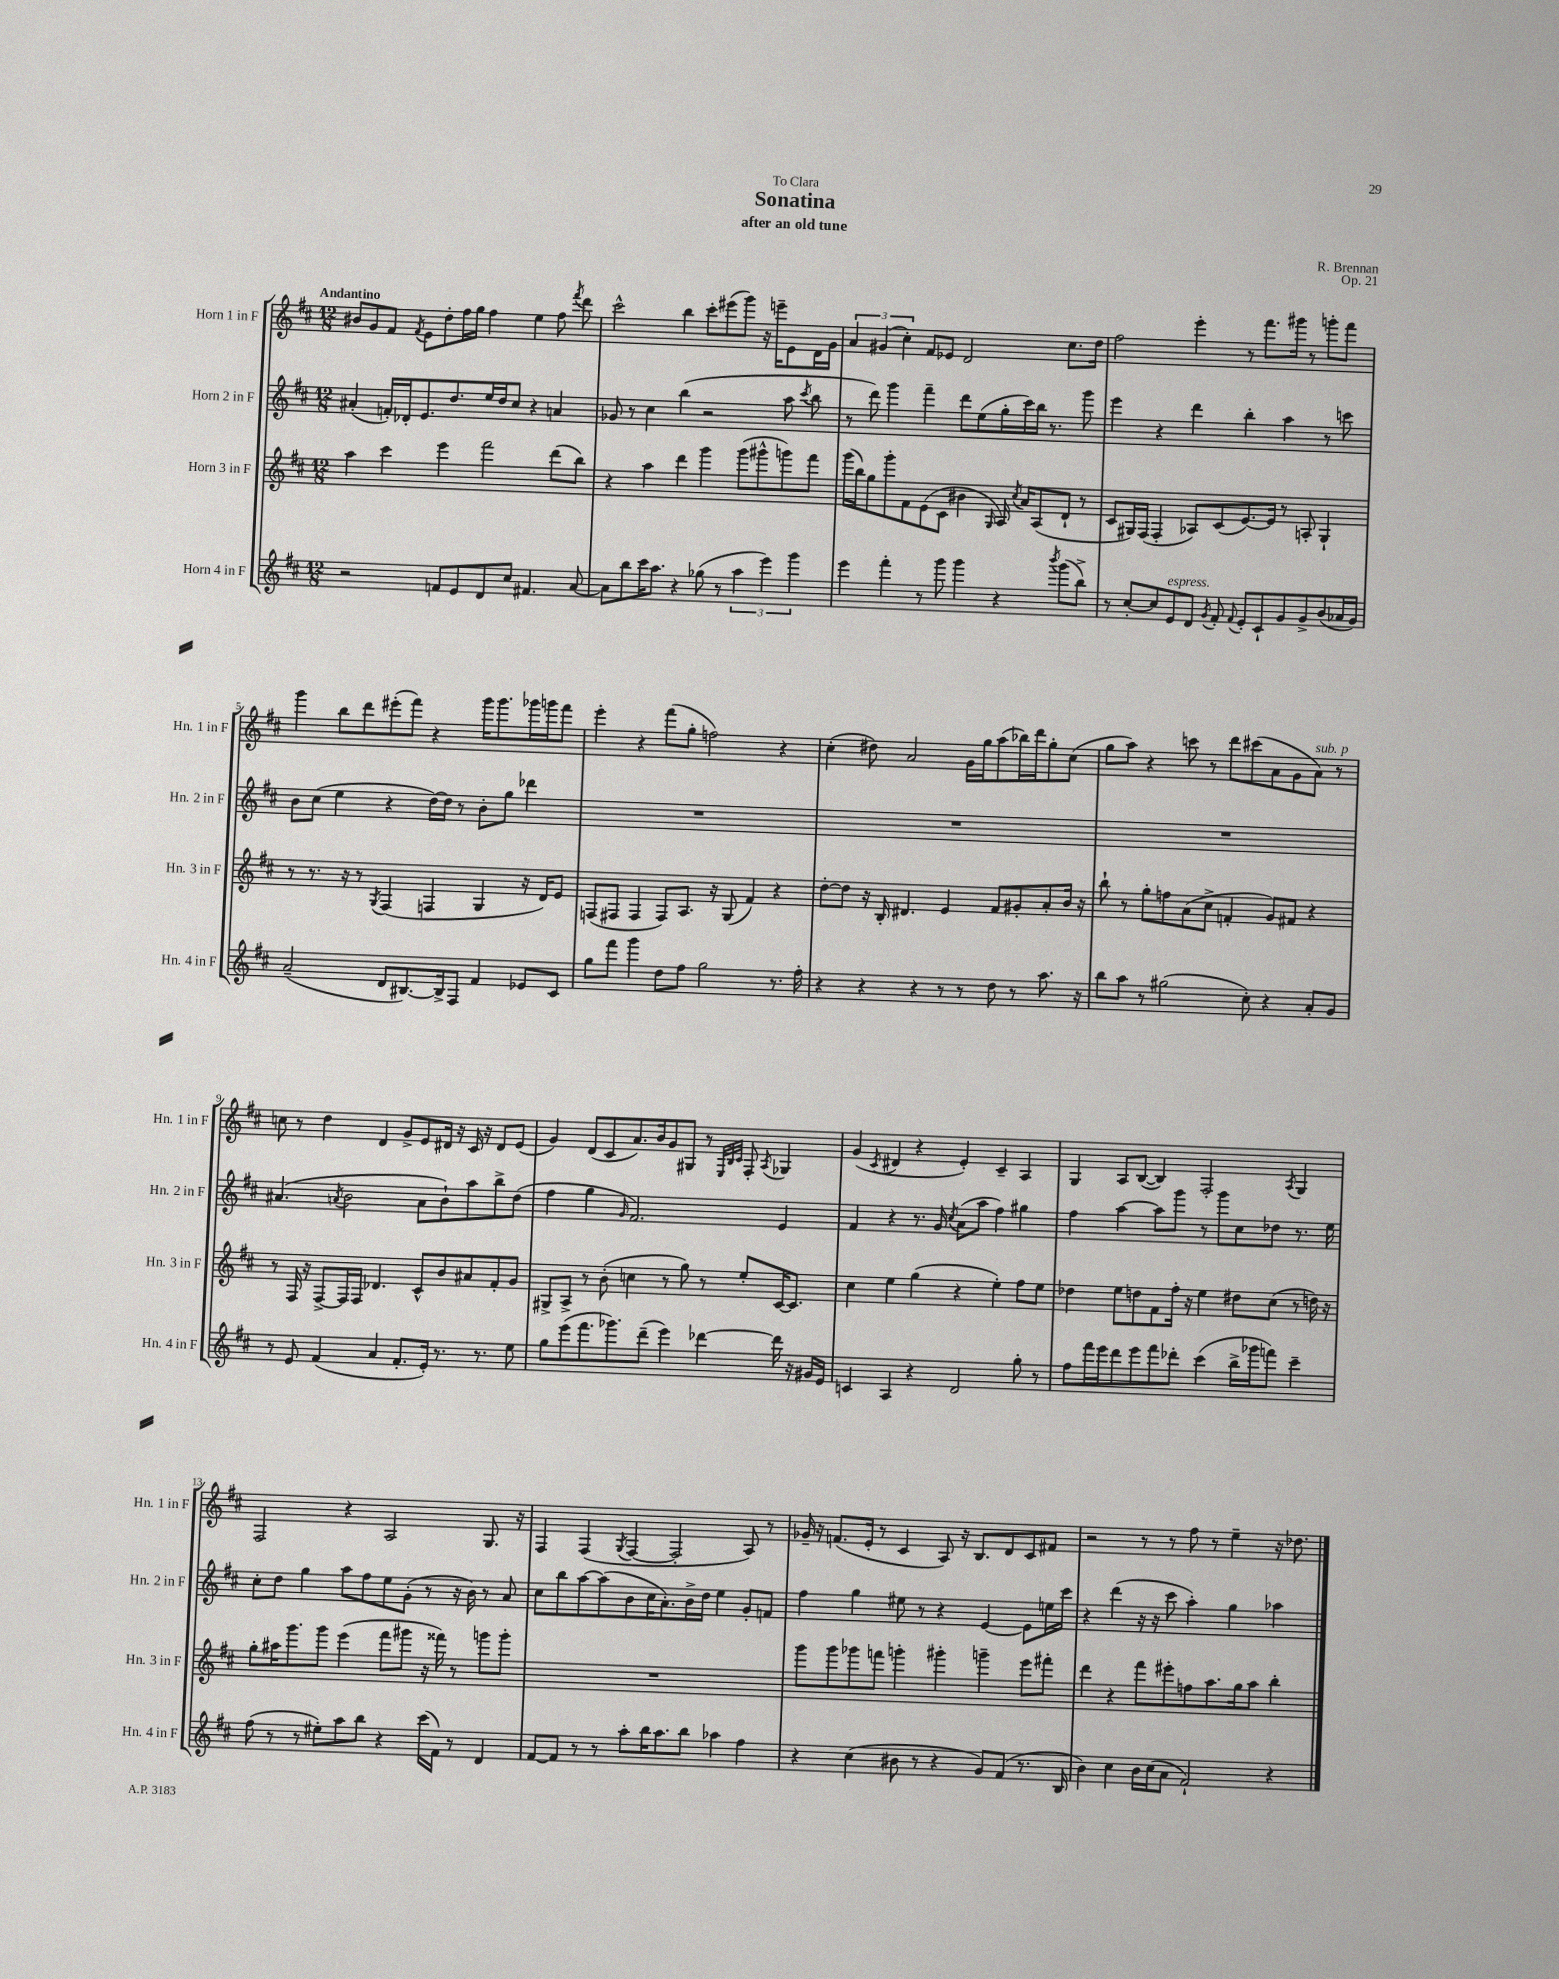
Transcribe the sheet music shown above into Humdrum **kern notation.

**kern	**kern	**kern	**kern
*staff4	*staff3	*staff2	*staff1
*clefG2	*clefG2	*clefG2	*clefG2
*k[f#c#]	*k[f#c#]	*k[f#c#]	*k[f#c#]
*M12/8	*M12/8	*M12/8	*M12/8
2r	4aa\	(4a#'/	8b#/L
.	.	.	8g/
.	4ccc#\	16f'/LL)	8f#/J
.	.	16d-'/J	.
.	.	.	8qf#/
.	.	8.e/	8e\L
8f/L	4eee\	.	8dd'\
.	.	8.dd/	.
8e/	.	.	16ff#\L
.	.	.	16gg\JJ
8d/	2fff#\	16ee/L	4ff#\
.	.	16dd/J	.
8cc#/J	.	8cc#/J	.
4.f#/	.	4r	4ee\
.	(8ddd\L	4a/	8ff#\
.	.	.	8qfff#/
[8a/	8bb\J)	.	8ddd\
=	=	=	=
8a\]L	4r	8g-/	2ccc#^^\
8bb\	.	8r	.
16ccc#\K	4aa\	4cc#\	.
8.aa\J	.	.	.
4r	4ddd\	(4bb\	4bb\
(8gg-\	4ggg\	2r	8ccc#'\L
8r	.	.	(8eee#\
6aa\	(8ggg\L	.	8ggg\J)
.	8ggg#^^\	.	16r
6eee\)	.	.	.
.	.	.	16eee~\LK
.	8ggg\)	8aa\	8e\
6ggg\	.	.	.
.	.	8qccc#/	.
.	8fff#\J	8bb\	16d\L
.	.	.	16g\JJ
=	=	=	=
4eee\	(16ggg\LL	8r	6a/
.	16bb\J)	.	.
.	8gg\	8ddd\)	.
.	.	.	(6g#/
4fff#'\	8ggg'\	4ggg\	.
.	.	.	6cc#'\)
.	8f#\	.	.
8r	(8e\	4fff#~\	8f#/L
8ggg\	8c#\J	.	8e-/J
4ggg\	4b#\	8ddd\L	2d/
.	.	(8ee\	.
.	16qqG/	.	.
4r	16A/)	16gg'\L	.
.	8qcc#/	.	.
.	16a/LK	16ccc#\)	.
.	(8A/	16bb\JJ	.
.	.	8.r	.
8qbbb/	.	.	.
(8ggg\L	8d`/J	.	8.cc#\L
8bb^\J)	8r	8ggg\	.
.	.	.	16dd\Jk
=	=	=	=
8r	8c#/L	4eee\	2ff#\
[8cc#'/L	16G#/L)	.	.
.	(16F#/JJ	.	.
8cc#/]	4F#'/	4r	.
8e/	.	.	.
8d/J	8A-/L)	4ddd\	4eee'\
8qg/	.	.	.
8f#'/	(8c#/	.	.
8qqf#/	.	.	.
8e'/L	[8.e/)	4bb'\	8r
8c#`/	.	.	8.fff#\L
.	16e/]Jk	.	.
8g/	8r	4aa\	.
.	.	.	16ggg#\Jk
8g^/	8A'/	.	8r
(8b/	4G#`/	8r	8ggg'\L
16a-/L	.	8ccc\	8fff#\J
16g/JJ)	.	.	.
=	=	=	=
(2a~/	8r	8b\L	4ggg\
.	8.r	(8cc#\J	.
.	.	4ee\	8bb\L
.	16r	.	.
.	8r	.	8ddd\
.	8qG/	.	.
8d/L	(4F#/	4r	(8eee#'\
[8.B#/)	.	.	8fff#\J)
.	4F/	[16dd\LL)	4r
16B#^/]k	.	16dd\]JJ	.
8F#/J	.	8r	.
4f#/	4G/	8b'\L	16ggg\LK
.	.	.	8.ggg\
.	.	8gg\J	.
8e-/L	16r	4ddd-\	16ggg-\L
.	16d/LK)	.	16ggg\J
8c#/J	8e/J	.	8fff#\J
=	=	=	=
8gg\L	(8F/L	1.r	4eee'\
8fff#\J	8F#/J	.	.
4ggg\	4F#/	.	4r
8dd\L	8F#/L)	.	(8fff#\L
8ff#\J	8.A/J	.	8gg'\J
2gg\	.	.	2ff\)
.	16r	.	.
.	(8G/	.	.
.	4f#/)	.	.
8.r	4r	.	4r
16ff#'\	.	.	.
=	=	=	=
4r	[8dd'\L	1.r	(4cc#'\
.	8dd\]J	.	.
4r	16r	.	8dd#\)
.	16B'/	.	.
.	4.d#/	.	2a/
4r	.	.	.
8r	4e/	.	.
8r	.	.	16g\LL
.	.	.	16gg\J
8dd\	8f#/L	.	(8aa\
8r	8g#'/	.	16bb-\L)
.	.	.	16ddd\J
8.aa\	8a'/	.	8gg'\
.	16b/Jk	.	(8cc#\J
16r	16r	.	.
=	=	=	=
8bb\L	8bb`\	1.r	8gg\L
8aa\J	8r	.	8aa\J)
8r	8gg'\L	.	4r
(2gg#\	8ff\	.	.
.	(8a\	.	8ccc\
.	8cc#^\J	.	8r
.	4f'/	.	8ddd\L
8cc#'\)	.	.	(8ccc#\
4r	8g/L)	.	8a\
.	8f#/J	.	8g\
8a'/L	4r	.	8a\J)
8g/J	.	.	8r
=	=	=	=
8r	8r	(4.a#/	8cc\
8e/	16F#/	.	8r
.	16r	.	.
(4f#/	[8F#^/L	.	4dd\
.	.	8qa/	.
.	16F#/]L	2b\	.
.	16F#/JJ	.	.
4a/	4.d-/	.	4d/
8.f#'/L	.	.	8g^/L
.	8c#^^/L	8a\L	8e/
16e'/Jk)	.	.	.
8.r	8b/	8b`\)	16d#/Jk
.	.	.	16r
.	8a#/	8aa\	16c#/
8.r	.	.	16r
.	8f#'/	8bb^\	8d#/L
8ee\	8g/J	(8dd\J	(8e/J
=	=	=	=
8gg\L	8G#^/L	4ff#\	4g/)
(8eee\	8A^/J	.	.
8.fff#\	8r	4gg\	(8d/L
.	(8b'\	.	8c#/
8.ggg-\)	.	.	.
.	.	16qqg/	.
.	4cc\	2.f#/)	8.a/)
(8ddd~\J	.	.	.
.	.	.	16b/k
4eee\)	8r	.	8g/
.	8gg\)	.	8G#/J
[4ddd-\	8r	.	8r
.	.	.	32qqE/LLL
.	.	.	32qqB/
.	.	.	32qqc#/JJJ
.	8ee'/L	.	8F#'/
.	.	.	8qA/
16ddd-\]	[16c#/K	4e/	4G-/
16r	8.c#/]J	.	.
16g#/LL	.	.	.
16e/JJ	.	.	.
=	=	=	=
4c/	4cc#\	4f#/	(4g/
.	.	.	8qc#/
4A/	4ee\	4r	4d#/
4r	(4gg\	8.r	4r
.	.	16g/	.
.	.	8qcc#/	.
2d/	4r	(8a\L	4e'/)
.	.	8aa\J	.
.	4ee'\)	4ff#\)	4c#~/
8gg'\	8ff#\L	4gg#\	4A/
8r	8ee\J	.	.
=	=	=	=
8ff#\L	4dd-\	4ff#\	4G/
16fff#\L	.	.	.
16eee\J	.	.	.
8ddd\	8ee\L	[4aa\	8A/L
8eee\	8dd\	.	([8B/J
8fff#\	8f#\	8aa\]L	4B/])
8ddd-'\J	16ff#'\Jk	8ggg\J	.
.	16r	.	.
(4ccc#\	4ee\	8r	2F#'/
.	.	8ggg\L	.
16bb^\LL	8dd#\L	8cc#\	.
16ggg-\J	.	.	.
8fff\J)	(8cc#\J	8dd-\J	.
.	.	.	8qA/
4ccc#~\	8r	8.r	4G/
.	16dd\)	.	.
.	16r	16ee\	.
=	=	=	=
(8ff#\	8gg'\L	8cc#'\L	2F#/
8r	16aa#\K	8dd\J	.
.	8.ggg\	.	.
8r	.	4gg\	.
8ee#'\L)	8ggg\J	.	.
8aa\	(4eee\	8aa\L	4r
8bb\J	.	8ff#\	.
4r	8fff#\L	8ee\	2A/
.	8ggg#\J	(8g'\J	.
(16ccc#\LL	16r	8r	.
16f#\JJ)	16fff##\)	.	.
8r	8r	16r	.
.	.	16b\)	.
4d/	8ggg\L	8r	8.G/
.	8ggg'\J	8a/	.
.	.	.	16r
=	=	=	=
[8f#/L	1.r	8cc#\L	4F#/
8f#/]J	.	8bb\	.
8r	.	[8aa\	(4F#/
8r	.	(8aa\]	.
.	.	.	8qG/
8aa'\L	.	8b\	[4F#/
16bb\K	.	16cc#\K	.
8.aa\	.	8.a'\)	.
.	.	.	2F#'/]
8bb\J	.	16b^\L	.
.	.	16dd\JJ	.
4aa-\	.	4ee\	.
4ff#\	.	8g'/L	8A/)
.	.	8f/J	8r
=	=	=	=
4r	8ggg\L	4ff#\	16g-~/
.	.	.	16r
.	8ggg\	.	(8.f/L
(4cc#\	8ggg-\	4gg\	.
.	.	.	16e'/Jk
.	8fff\J	.	8r
8b#\	4ggg'\	8ee#\	4c#/
8r	.	8r	.
4r	4ggg#'\	4r	8A/)
.	.	.	16r
.	.	.	8.B/L
8g/L)	4ggg~\	[4e/	.
(8f#/J	.	.	8d/
8.r	8eee\L	8e\]L	8c#/
.	8fff#'\J	16ee\L	8f#/J
16B/	.	16ccc#\JJ	.
=	=	=	=
4b\)	4ddd\	4r	2r
4cc#\	4r	(4ddd\	.
16b\LL	8fff#\L	16r	8r
(16cc#\J	.	16r	.
8a\J	8eee#'\	8ccc#\	8r
2f#`/)	8ff\	4aa'\)	8ff#\
.	8.aa\	.	8r
.	.	4gg\	4ee~\
.	16gg\k	.	.
.	8aa\J	.	.
4r	4bb'\	4aa-\	16r
.	.	.	8.dd-\
==	==	==	==
*-	*-	*-	*-
